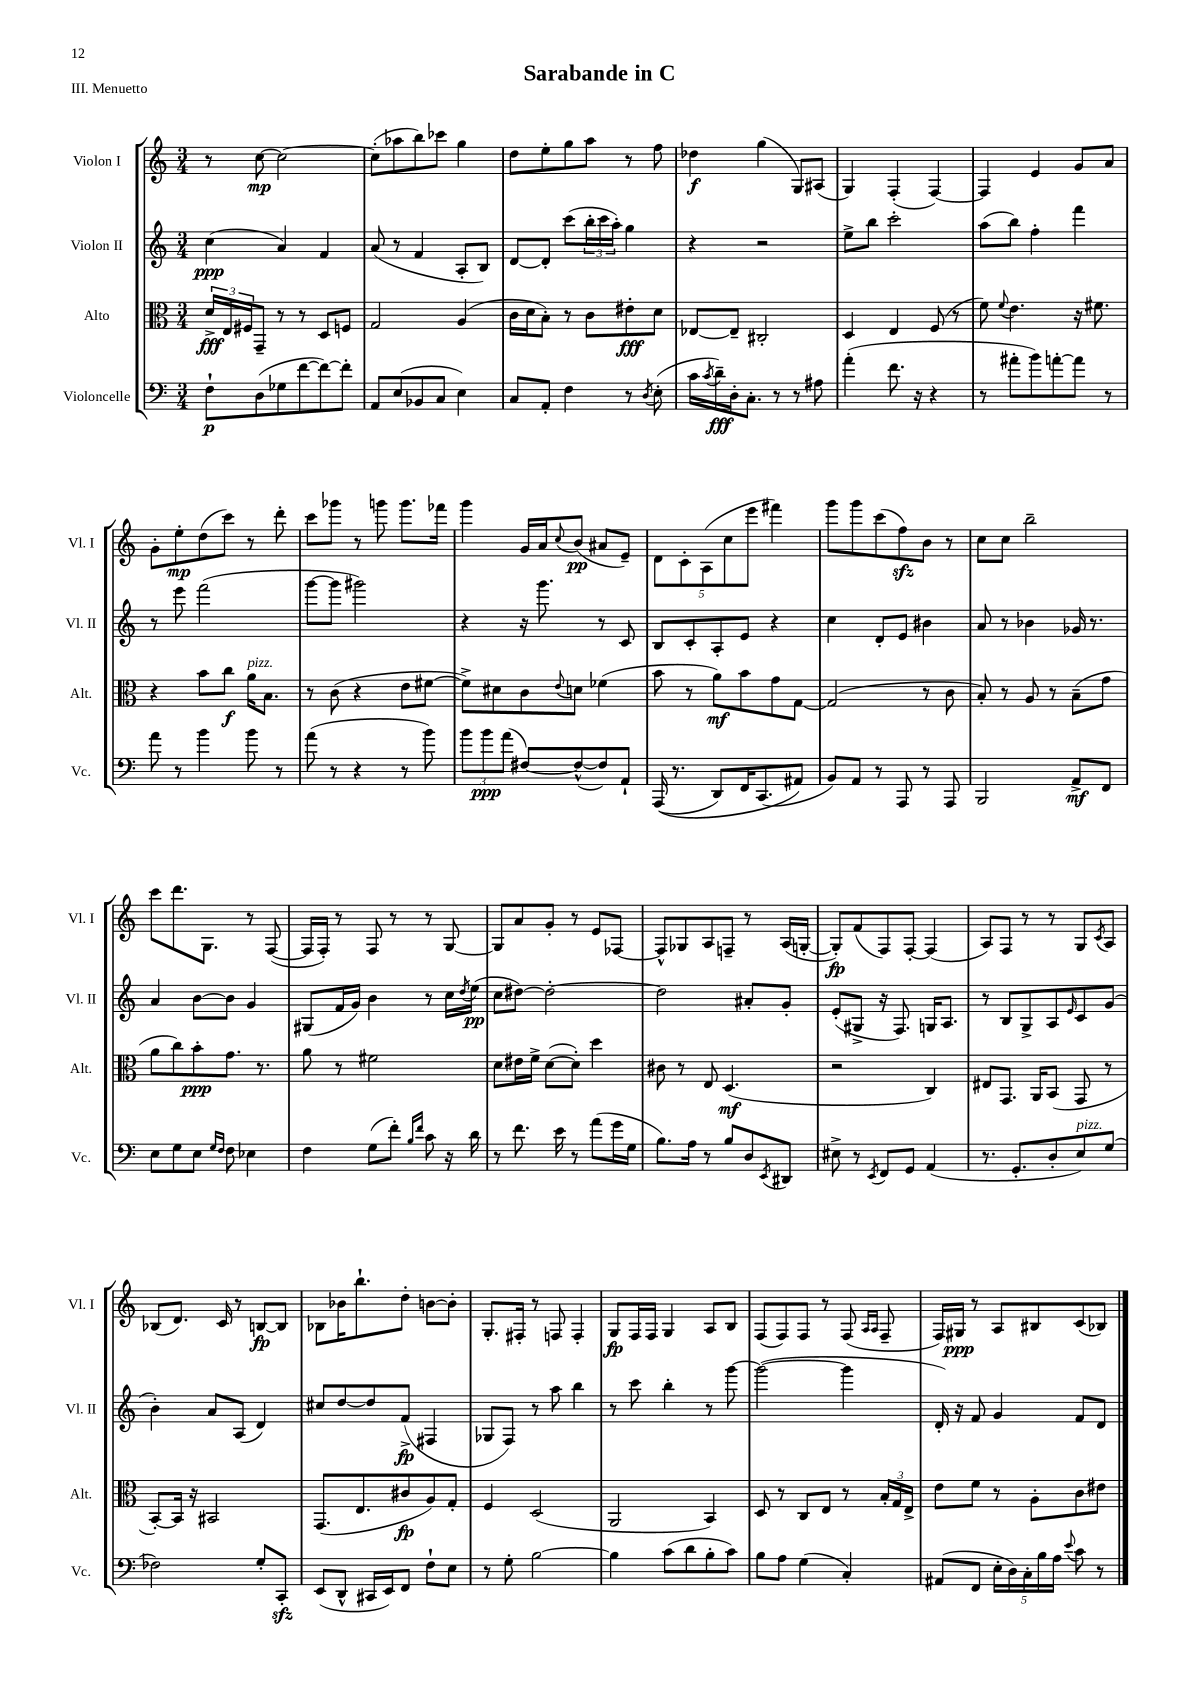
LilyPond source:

\header { title = "Sarabande in C" piece = "III. Menuetto" }
<<
\new StaffGroup <<
\new Staff = "s0" \with { instrumentName = "Violon I" shortInstrumentName = "Vl. I" } {
    \clef treble \key c \major \numericTimeSignature \time 3/4
    r8 c''8~\mp c''2~ |
    c''8-.( aes''8 b''8) ces'''8 g''4 |
    d''8 e''8-. g''8 a''8 r8 f''8 |
    des''4\f g''4( g8) ais8( |
    g4) f4-.( f4~) |
    f4 e'4 g'8 a'8 |
    g'8-. e''8-.\mp d''8( c'''8) r8 d'''8-. |
    c'''8 ges'''8 r8 g'''8 g'''8. fes'''16 |
    g'''4 g'16 a'16 \appoggiatura { c''8 } b'8\pp( ais'8 e'8--) |
    \tuplet 5/4 { d'8 c'8-. a8( c''8 e'''8 } fis'''4) |
    g'''8 g'''8 c'''8( f''8\sfz) b'8 r8 |
    c''8 c''8 b''2-- |
    c'''8 d'''8. g8. r8 f8~( |
    f16 f16-.) r8 f8 r8 r8 g8~ |
    g8 a'8 g'8-. r8 e'8 fes8~ |
    fes8-^ ges8 a8 f8-- r8 a16( g16~-. |
    g8-.\fp) f'8( f8) f8~-. f4( |
    a8) f8 r8 r8 g8 \acciaccatura { c'8 } a8 |
    bes8( d'8.) c'16 r8 b8~\fp b8 |
    bes8 bes'16 b''8.-! d''8-. b'8~ b'8-. |
    g8.-. fis16-. r8 f8 f4-. |
    g8\fp f16 f16 g4 a8 b8 |
    f8( f8) f8 r8 f8( \grace { a16 a16 } f8-- |
    f16) gis16\ppp r8 a8 bis8 c'8( bes8) \bar "|." |
}
\new Staff = "s1" \with { instrumentName = "Violon II" shortInstrumentName = "Vl. II" } {
    \clef treble \key c \major \numericTimeSignature \time 3/4
    c''4\ppp( a'4) f'4 |
    a'8( r8 f'4 a8-. b8) |
    d'8~ d'8-. c'''8( \tuplet 3/2 { b''16-. c'''16 a''16-.) } g''4 |
    r4 r2 |
    e''8-> b''8 c'''2-. |
    a''8( b''8) f''4-. f'''4 |
    r8 e'''8 f'''2( |
    g'''8~ g'''8 gis'''2) |
    r4 r16 g'''8. r8 c'8 |
    b8 c'8-. a8-. e'8 r4 |
    c''4 d'8-. e'8 bis'4 |
    a'8 r8 bes'4 ges'16 r8. |
    a'4 b'8~ b'8 g'4 |
    gis8( f'16 g'16) b'4 r8 c''16 \acciaccatura { d''8 } e''16\pp( |
    c''8 dis''8~) dis''2~-. |
    dis''2 ais'8-. g'8-. |
    e'8-.( gis8-> r16 f8.) g16 a8. |
    r8 b8 g8-> a8 \grace { e'16 } c'8 g'8( |
    b'4-.) a'8 a8( d'4) |
    cis''8 d''8~ d''8 f'8->\fp( fis4 |
    ges8 f8) r8 a''8 b''4 |
    r8 c'''8 b''4-. r8 g'''8~ |
    g'''2~( g'''4 |
    d'16-.) r16 f'8 g'4 f'8 d'8 \bar "|." |
}
\new Staff = "s2" \with { instrumentName = "Alto" shortInstrumentName = "Alt." } {
    \clef alto \key c \major \numericTimeSignature \time 3/4
    \tuplet 3/2 { d'16->\fff e16 fis16 } g,8-- r8 r8 d8 f8 |
    g2 a4( |
    c'16 d'16 b8-.) r8 c'8 eis'8-.\fff d'8 |
    ees8~ ees8-- cis2-. |
    d4 e4 f8( r8 |
    f'8) \appoggiatura { f'8 } e'4. r16 fis'8. |
    r4 b'8 c''8\f a'16^\markup { \italic "pizz." } b8. |
    r8 c'8( r4 e'8 fis'8~ |
    fis'8->) dis'8 c'8 \appoggiatura { e'8 } d'8 fes'4( |
    b'8 r8 a'8\mf) b'8 g'8 g8~ |
    g2( r8 c'8 |
    b8-.) r8 a8 r8 b8--( g'8 |
    a'8 c''8) b'8-.\ppp g'8. r8. |
    a'8 r8 fis'2 |
    d'8 eis'16 f'16-> d'8~( d'8-.) d''4 |
    cis'8 r8 e8 d4.\mf( |
    r2 c4) |
    eis8 g,8. a,16 b,8( g,8 r8 |
    b,8~-.) b,16 r16 bis,2 |
    g,8.( e8. cis'8\fp a8) g8-. |
    f4 d2( |
    a,2 b,4) |
    d8 r8 c8 e8 r8 \tuplet 3/2 { b16-. g16 e16-> } |
    e'8 f'8 r8 a8-. c'8 eis'8 \bar "|." |
}
\new Staff = "s3" \with { instrumentName = "Violoncelle" shortInstrumentName = "Vc." } {
    \clef bass \key c \major \numericTimeSignature \time 3/4
    f8-!\p d8( ges8 f'8~ f'8~) f'8-. |
    a,8 e8( bes,8 c8 e4) |
    c8 a,8-. f4 r8 \acciaccatura { d8 } e8-.( |
    c'16 \acciaccatura { c'8 } d'16--\fff) d16-. c8.-. r8 r8 ais8 |
    a'4-.( f'8. r16 r4 |
    r8 ais'8-. b'8) a'8~-. a'8 r8 |
    a'8 r8 b'4 b'8 r8 |
    a'8( r8 r4 r8 b'8) |
    \tuplet 3/2 { b'8 b'8\ppp a'8( } fis8~) fis8~-^( fis8) a,8-! |
    a,,16(\( r8. d,8) f,16 c,8.( ais,8\) |
    b,8) a,8 r8 a,,8 r8 a,,8 |
    b,,2 a,8->\mf f,8 |
    e8 g8 e8 \grace { g16 f16 } f8 ees4 |
    f4 g8( f'8-.) \grace { b16 f'16 } c'8 r16 d'16 |
    r8 f'8. e'16 r8 a'8( g'16 g16 |
    b8.) a16 r8 b8 d8 \acciaccatura { e,8 } dis,8 |
    eis8-> r8 \acciaccatura { e,8 } f,8 g,8 a,4( |
    r8. g,8.-. d8-. e8^\markup { \italic "pizz." }) g8( |
    fes2) g8-. c,8-.\sfz |
    e,8( d,8-^ cis,16 e,16) f,8 f8-! e8 |
    r8 g8-. b2~ |
    b4 c'8( d'8 b8-. c'8) |
    b8 a8 g4( c4-.) |
    ais,8( f,8 \tuplet 5/4 { e16-. d16) c16-. b16 a16 } \appoggiatura { e'8 } c'8 r8 \bar "|." |
}
>>
>>
\layout { \context { \Score \remove "Bar_number_engraver" } }
